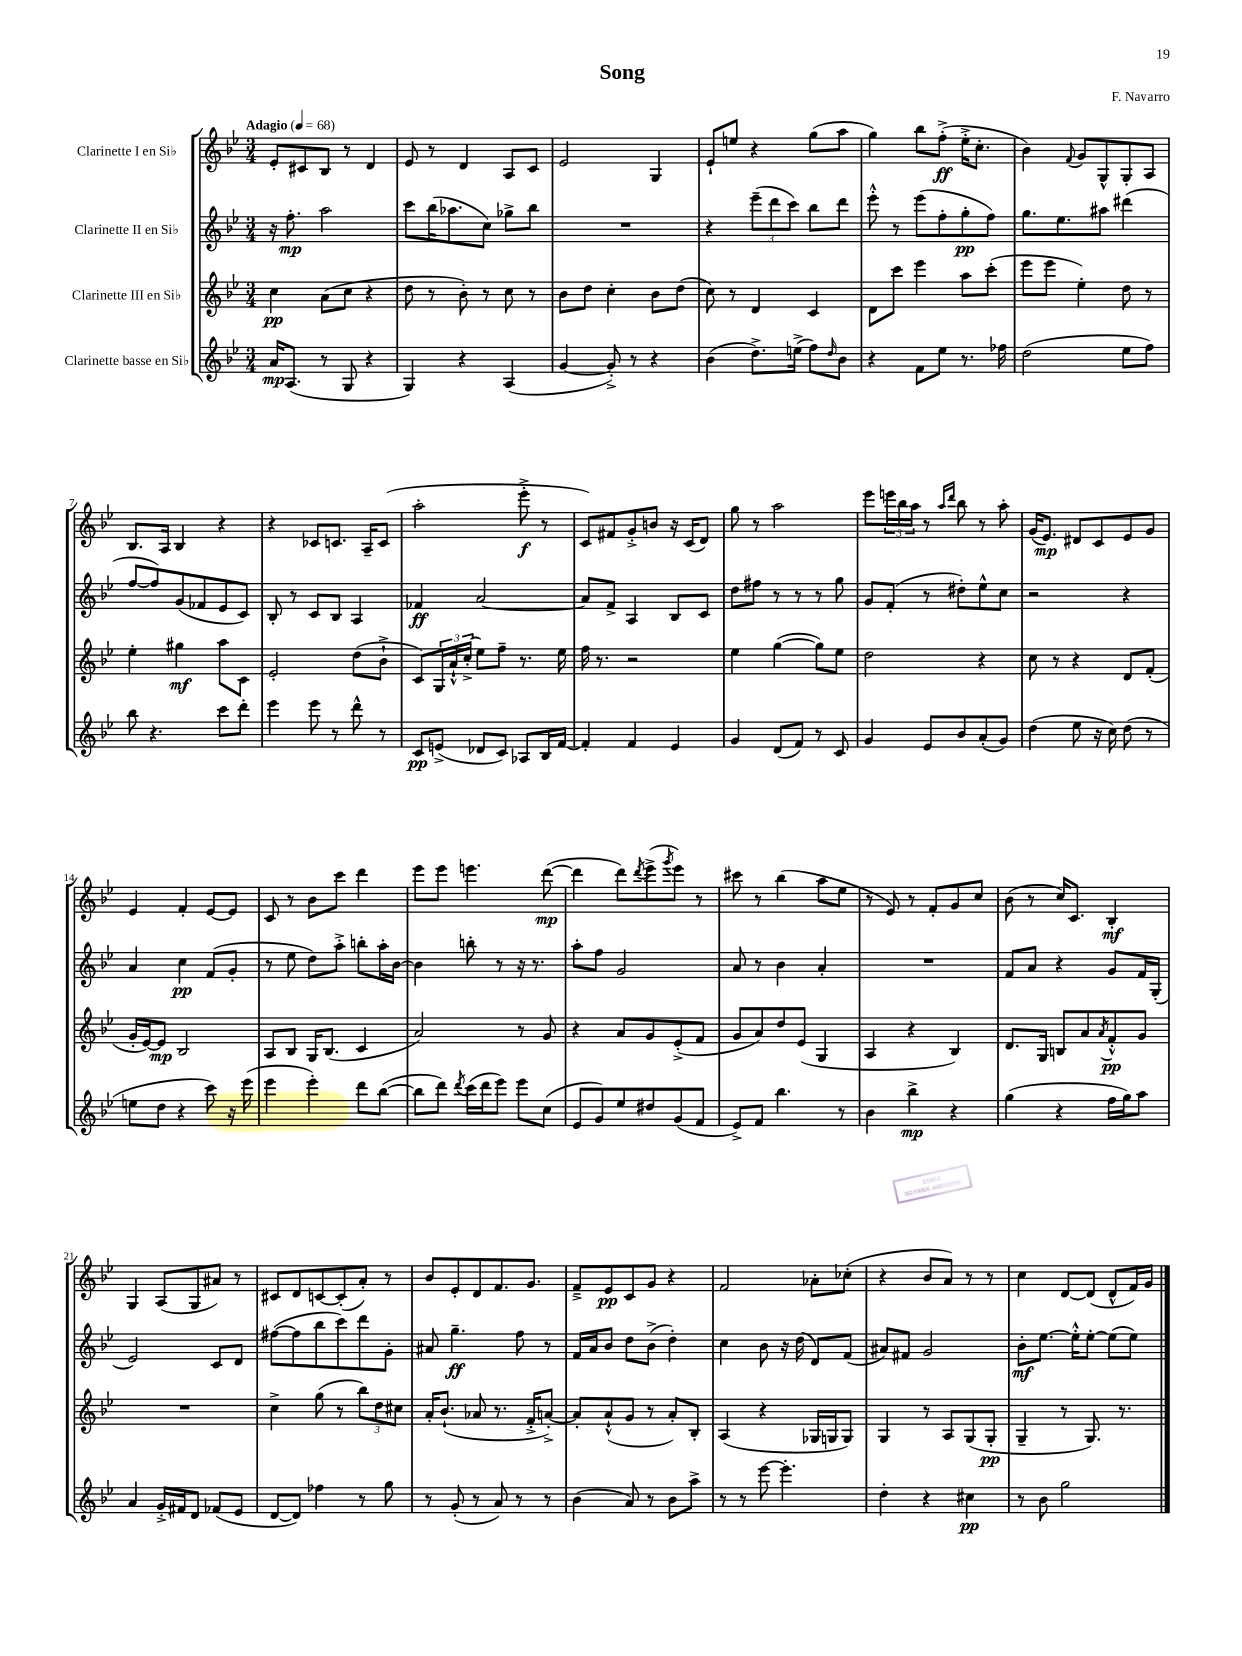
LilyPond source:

\header { title = "Song" composer = "F. Navarro" }
<<
\new StaffGroup <<
\new Staff = "s0" \with { instrumentName = "Clarinette I en Sib" } {
    \clef treble \key bes \major \numericTimeSignature \time 3/4 \tempo "Adagio" 4 = 68
    ees'8-. cis'8 bes8 r8 d'4 |
    ees'8 r8 d'4 a8 c'8 |
    ees'2 g4 |
    ees'8-! e''8 r4 g''8( a''8 |
    g''4) bes''8 f''8-.->\ff( ees''16-.-> c''8.-. |
    bes'4) \appoggiatura { f'8 } g'8 g8-^ g8-. a8 |
    bes8. a16 bes4 r4 |
    r4 ces'8 c'8. a16-- c'8( |
    a''2-. ees'''8-.->\f r8 |
    c'8) fis'8 g'8-.-> b'8 r16 c'16( d'8) |
    g''8 r8 a''2 |
    ees'''8 \tuplet 3/2 { e'''16 bes''16 a''16 } r8 \grace { a''16 d'''16 } bes''8 r8 a''8-. |
    g'16( ees'8.\mp) dis'8 c'8 ees'8 g'8 |
    ees'4 f'4-. ees'8~ ees'8 |
    c'8 r8 bes'8 c'''8 d'''4 |
    ees'''8 ees'''8 e'''4. d'''8~\mp( |
    d'''4 d'''8) \acciaccatura { d'''8 } ees'''8->( \acciaccatura { g'''8 } ees'''8) r8 |
    cis'''8 r8 bes''4( a''8 ees''8 |
    r8 ees'8) r8 f'8-. g'8 c''8 |
    bes'8( r8 c''16) c'8. bes4-.\mf |
    g4 a8( g8 ais'8) r8 |
    cis'8 d'8 c'8~ c'8-.( a'8-.) r8 |
    bes'8 ees'8-. d'8 f'8. g'8. |
    f'8---> ees'8\pp c'8 g'8 r4 |
    f'2 aes'8-. ces''8-.( |
    r4 bes'8 a'8) r8 r8 |
    c''4 d'8~ d'8( d'8-^ f'16) g'16 \bar "|." |
}
\new Staff = "s1" \with { instrumentName = "Clarinette II en Sib" } {
    \clef treble \key bes \major \numericTimeSignature \time 3/4
    r16 f''8.-.\mp a''2 |
    c'''8 bes''16( aes''8. c''8) ges''8-> bes''8 |
    R2. |
    r4 \tuplet 3/2 { ees'''8--( d'''8 c'''8) } bes''8 d'''8 |
    ees'''8-.-^ r8 ees'''8( f''8-. g''8-.\pp f''8) |
    g''8. ees''8. ais''8 dis'''4( |
    f''8~ f''8) g'8( fes'8 ees'8 c'8) |
    bes8-. r8 c'8 bes8 a4 |
    fes'4\ff a'2~ |
    a'8 f'8-> a4 bes8 c'8 |
    d''8 fis''8 r8 r8 r8 g''8 |
    g'8 f'8-.( r8 dis''8-.) ees''8-^ c''8 |
    r2 r4 |
    a'4 c''4\pp f'8( g'8-. |
    r8 ees''8 d''8) a''8-.-> b''8-. a''16-. bes'16~ |
    bes'4 b''8-. r8 r16 r8. |
    a''8-. f''8 g'2 |
    a'8 r8 bes'4 a'4-. |
    R2. |
    f'8 a'8 r4 g'8 f'16 g16-.( |
    ees'2) c'8 d'8 |
    fis''8~( fis''8 bes''8 c'''8) d'''8 g'8-. |
    ais'8 g''4.--\ff f''8 r8 |
    f'16 a'16 bes'8 d''8 bes'8->( d''4-.) |
    c''4 bes'8 r16 d''16( d'8) f'8( |
    ais'8) fis'8 g'2 |
    bes'8-.\mf ees''8.~ ees''16-.-^ ees''8~-. ees''8( ees''8) \bar "|." |
}
\new Staff = "s2" \with { instrumentName = "Clarinette III en Sib" } {
    \clef treble \key bes \major \numericTimeSignature \time 3/4
    c''4\pp a'8( c''8 r4 |
    d''8 r8 bes'8-.) r8 c''8 r8 |
    bes'8 d''8 c''4-. bes'8 d''8( |
    c''8) r8 d'4 c'4 |
    d'8 c'''8 ees'''4 a''8 c'''8-.( |
    ees'''8 ees'''8 ees''4-.) d''8 r8 |
    ees''4-. gis''4\mf a''8 c'8 |
    ees'2-. d''8( bes'8-!-> |
    c'8) \tuplet 3/2 { g16 a'16-!-^ c''16-.->( } ees''8) f''8-- r8. ees''16 |
    f''16 r8. r2 |
    ees''4 g''4~( g''8) ees''8 |
    d''2 r4 |
    c''8 r8 r4 d'8 f'8-.( |
    g'16-. ees'16~) ees'8\mp bes2 |
    a8 bes8 g16 bes8.( c'4 |
    a'2) r8 g'8 |
    r4 a'8 g'8 ees'8-.->( f'8 |
    g'8 a'8) d''8 ees'8( g4 |
    a4 r4 bes4) |
    d'8. g16 b8 a'8 \acciaccatura { a'8 } f'8-.-^\pp g'8 |
    R2. |
    c''4-> g''8( r8 \tuplet 3/2 { bes''8) d''8 cis''8 } |
    a'16-. bes'8.-!( aes'8 r8. f'16-.-> a'8~-.->) |
    a'8-. a'8-!-^( g'8 r8 a'8-.) bes8-. |
    a4( r4 ges16 g16 g8) |
    g4 r8 a8 g8( g8-.\pp |
    g4-- r8 g8.) r8. \bar "|." |
}
\new Staff = "s3" \with { instrumentName = "Clarinette basse en Sib" } {
    \clef treble \key bes \major \numericTimeSignature \time 3/4
    a'16\mp a8.( r8 g8 r4 |
    g4) r4 a4( |
    g'4~ g'8-.->) r8 r4 |
    bes'4( d''8.->) e''16->( f''8) \grace { d''16 } bes'8 |
    r4 f'8 ees''8 r8. fes''16 |
    d''2( ees''8 f''8) |
    bes''8 r4. c'''8 d'''8-. |
    ees'''4 ees'''8 r8 d'''8-^ r8 |
    c'8\pp e'8->( des'8 c'8) aes8 bes16 f'16~ |
    f'4-. f'4 ees'4 |
    g'4 d'8( f'8) r8 c'8 |
    g'4 ees'8 bes'8 a'8-.( g'8) |
    d''4( ees''8 r16 c''16) d''8( r8 |
    e''8 d''8 r4 c'''8) r16 ees'''16( |
    ees'''4 ees'''4-.) d'''8 bes''8~( |
    bes''8 d'''8) \acciaccatura { d'''8 } c'''16( d'''16 ees'''8) ees'''8 c''8( |
    ees'8 g'8) ees''8 dis''8 g'8( f'8 |
    ees'8->) f'8 bes''4. r8 |
    bes'4 bes''4->\mp r4 |
    g''4( r4 f''16 g''16) a''8 |
    a'4 g'16-.-> fis'16 d'8 fes'8( ees'8 |
    d'8~ d'8) fes''4 r8 g''8 |
    r8 g'8-.( r8 a'8) r8 r8 |
    bes'4( a'8) r8 bes'8 a''8-> |
    r8 r8 ees'''8~ ees'''4.-. |
    d''4-. r4 cis''4\pp |
    r8 bes'8 g''2 \bar "|." |
}
>>
>>
